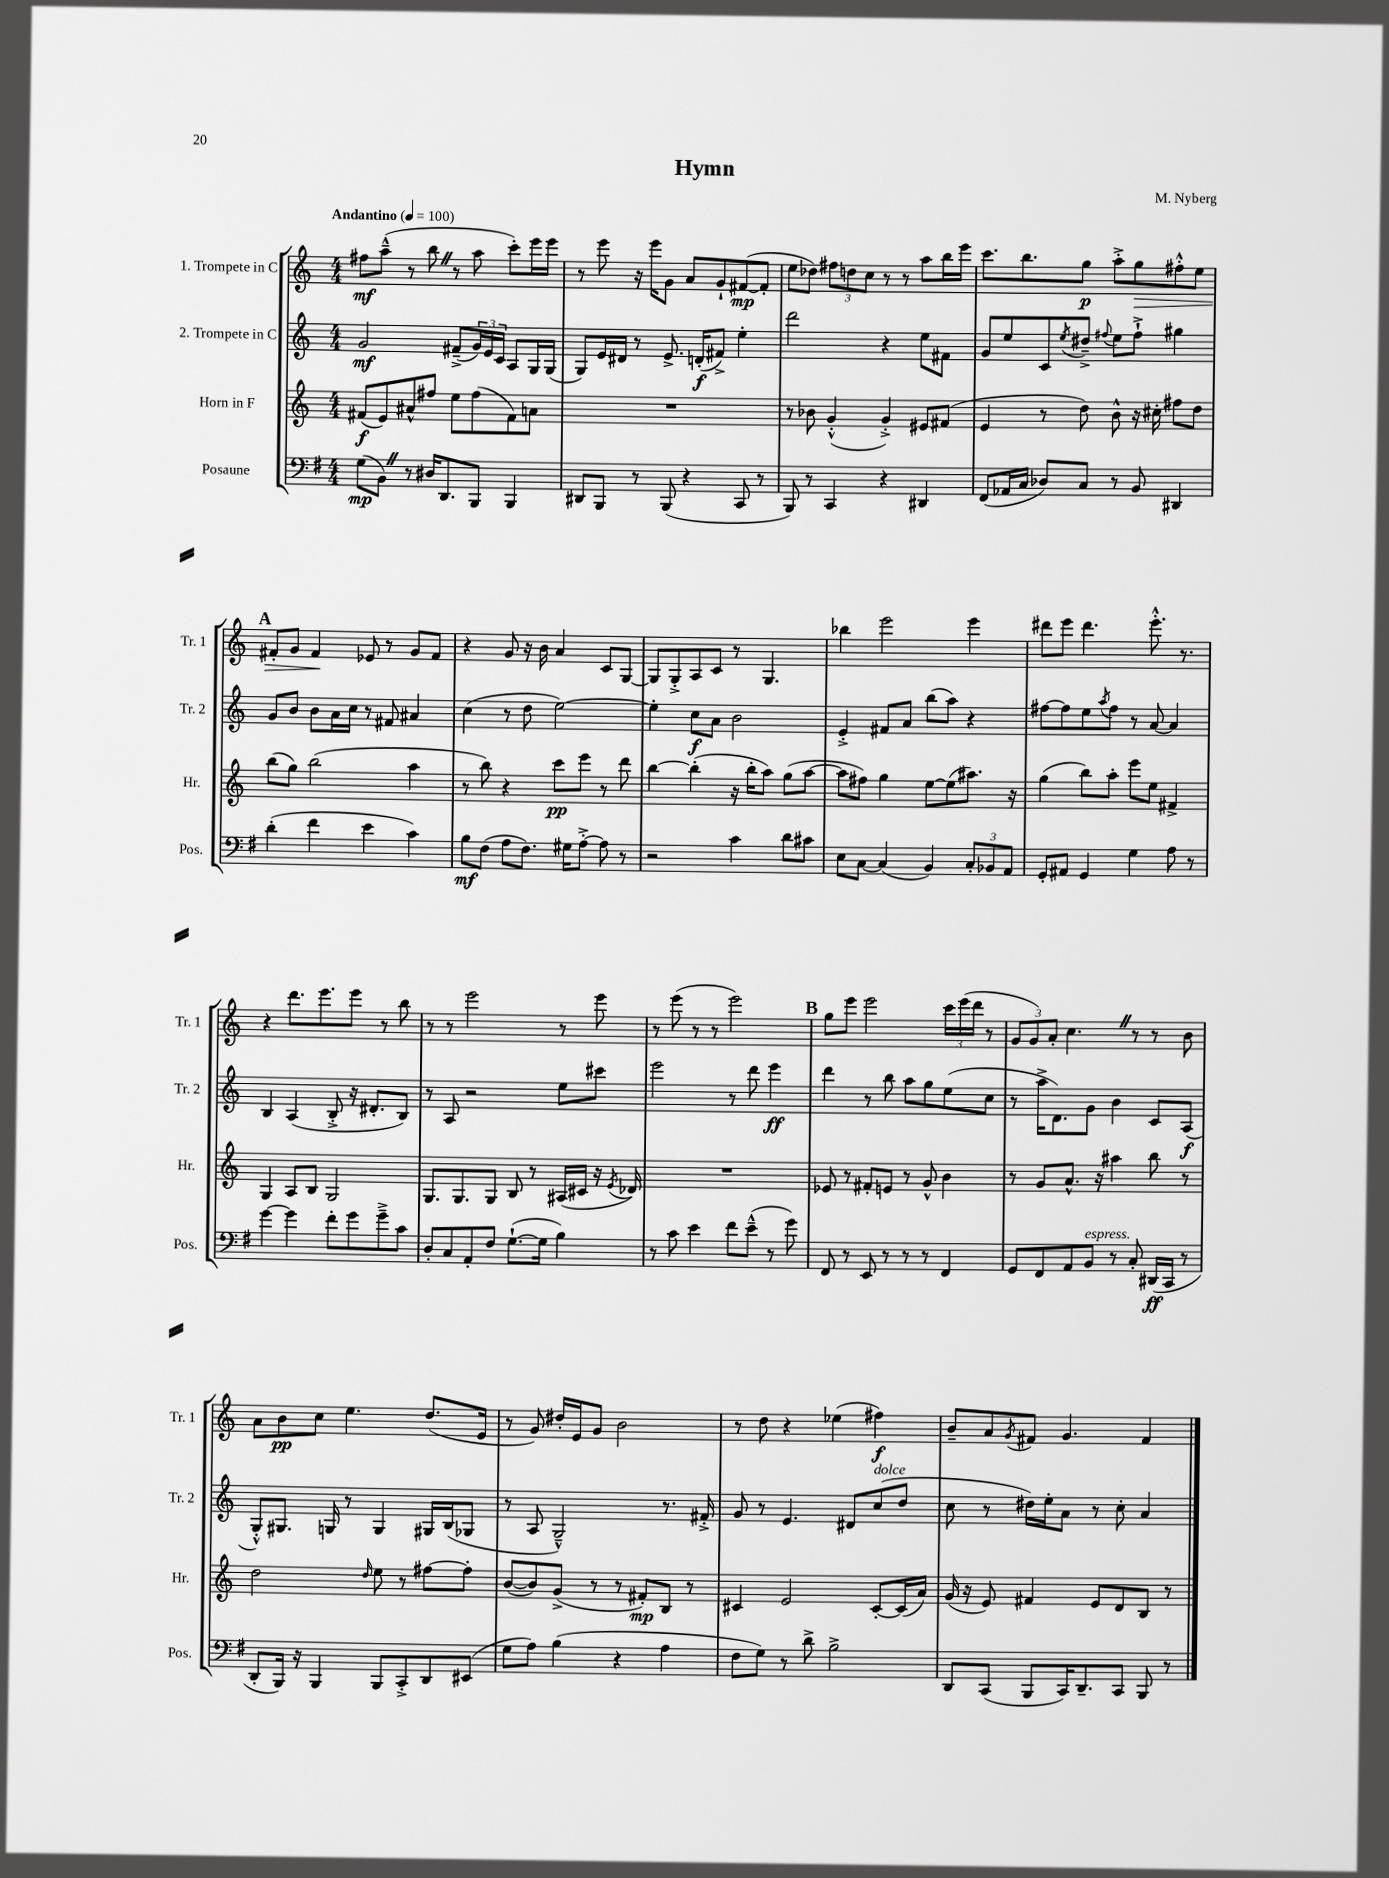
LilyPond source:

\header { title = "Hymn" composer = "M. Nyberg" }
<<
\new StaffGroup <<
\new Staff = "s0" \with { instrumentName = "1. Trompete in C" shortInstrumentName = "Tr. 1" } {
    \clef treble \key c \major \numericTimeSignature \time 4/4 \tempo "Andantino" 4 = 100
    fis''8\mf a''8---^( r8 b''8 \once \override BreathingSign.text = \markup { \musicglyph "scripts.caesura.straight" } \breathe r8 a''8 c'''8-.) e'''16 e'''16 |
    r8 e'''8 r16 e'''16 g'8 a'8 g'8-! fis'8~\mp( fis'8-. |
    e''8 des''8) \tuplet 3/2 { fis''8 d''8 c''8 } r8 r8 a''8 b''16 e'''16 |
    c'''8. b''8. g''8\p a''8-.-> g''8\> fis''8-.-^ e''8 |
    \mark \markup { \bold "A" } fis'8-. g'8 fis'4\! ees'8 r8 g'8 fis'8 |
    r4 g'8 r16 b'16 a'4 c'8 g8~ |
    g8 g8-.-> a8 c'8 r8 g4. |
    bes''4 e'''2 e'''4 |
    dis'''8 e'''8 dis'''4. e'''8.-.-^ r8. |
    r4 d'''8. e'''8. e'''8 r8 b''8 |
    r8 r8 e'''2 r8 e'''8 |
    r8 e'''8( r8 r8 e'''2) |
    \mark \markup { \bold "B" } g''8 e'''8 e'''2 \tuplet 3/2 { c'''16 e'''16( d'''16 } r8 |
    \tuplet 3/2 { g'8 g'8) a'8-. } c''4. \once \override BreathingSign.text = \markup { \musicglyph "scripts.caesura.straight" } \breathe r8 r8 b'8 |
    a'8 b'8\pp c''8 e''4. d''8.( e'16 |
    r8 g'8) dis''16-. e'16 g'8 b'2 |
    r8 d''8 r4 ees''4( fis''4\f) |
    b'8-- a'8 \acciaccatura { g'8 } fis'8 g'4. fis'4 \bar "|." |
}
\new Staff = "s1" \with { instrumentName = "2. Trompete in C" shortInstrumentName = "Tr. 2" } {
    \clef treble \key c \major \numericTimeSignature \time 4/4
    g'2\mf fis'8--->( \tuplet 3/2 { g'16) e'16 c'16 } a8 g16 g16( |
    g8) e'16 dis'16 r8 e'8.-> d'16-.\f( fis'8->) e''4-. |
    d'''2 r4 e''8 fis'8 |
    g'8 e''8 c'8 \acciaccatura { e''8 } dis''8---> \appoggiatura { fis''8 } e''8 fis''8-!-> gis''4 |
    \mark \markup { \bold "A" } g'8 b'8 b'8 a'16 c''16 r8 fis'8 ais'4 |
    c''4( r8 d''8 e''2~) |
    e''4-. c''8\f a'8 b'2 |
    e'4-.-> fis'8 a'8 b''8( a''8) r4 |
    fis''8~ fis''8 e''8 \acciaccatura { a''8 } fis''8 r8 a'8~ a'4 |
    b4 a4( b8-.-> r16 dis'8.-. b8) |
    r8 a8 r2 e''8 cis'''8 |
    e'''2 r8 d'''8 e'''4\ff |
    \mark \markup { \bold "B" } d'''4 r8 b''8 a''8 g''8 e''8( c''8 |
    r8 a''16-> d'8.) g'8 b'4 c'8 a8\f( |
    g8-.-^) gis8. g16 r8 g4 gis16 b16( ges8 |
    r8 a8 g2---^) r8. fis'16-.-> |
    g'8 r8 e'4. dis'8 c''8^\markup { \italic "dolce" }( d''8 |
    c''8 r8 dis''16) e''16-. a'8 r8 c''8-. a'4 \bar "|." |
}
\new Staff = "s2" \with { instrumentName = "Horn in F" shortInstrumentName = "Hr." } {
    \clef treble \key c \major \numericTimeSignature \time 4/4
    fis'8\f( e'8) ais'8-^ fis''8 e''8 fis''8( fis'8) a'8 |
    R1 |
    r8 bes'8 g'4-.-^( g'4-.->) eis'8 fis'8( |
    e'4 r8 d''8) b'8-^ r16 cis''16-. fis''8 d''8 |
    \mark \markup { \bold "A" } b''8( g''8) b''2( a''4 |
    r8 b''8) r4 c'''8\pp e'''8 r8 d'''8 |
    b''4~ b''4-.( r16 b''16-. a''8) g''8( a''8~ |
    a''8 fis''8) g''4 e''8~ e''8( ais''8.) r16 |
    g''4( b''8) a''8-. e'''8 e''8 fis'4-> |
    g4 a8 b8 g2 |
    g8. g8. g8 b8 r8 ais16( cis'16 r16 \acciaccatura { e'8 } des'16) |
    R1 |
    \mark \markup { \bold "B" } ees'8 r8 fis'8-. e'8 r8 g'8-^ b'4 |
    r8 g'8 a'8.-^ r16 ais''4 b''8 r8 |
    d''2 \grace { d''16 } e''8 r8 fis''8~ fis''8-. |
    b'8~( b'8) g'8->( r8 r8 fis'8-.\mp) b8 r8 |
    cis'4 e'2 cis'8~-. cis'16( a'16) |
    g'16( r16 e'8) fis'4 e'8 d'8 b8 r8 \bar "|." |
}
\new Staff = "s3" \with { instrumentName = "Posaune" shortInstrumentName = "Pos." } {
    \clef bass \key g \major \numericTimeSignature \time 4/4
    g8\mp( b,8) \once \override BreathingSign.text = \markup { \musicglyph "scripts.caesura.straight" } \breathe r8 dis16 d,8. b,,8 b,,4 |
    dis,8 b,,8 r8 b,,8( r4 c,8 r8 |
    b,,8) r8 c,4 r4 dis,4 |
    fis,8( aes,16 c16 des8) c8 r8 b,8 dis,4 |
    \mark \markup { \bold "A" } d'4-.( fis'4 e'4 c'4) |
    b8\mf fis8( a8 fis8.) gis16 a8~-.-> a8 r8 |
    r2 c'4 d'8 cis'8 |
    e8 c8~ c4( b,4) \tuplet 3/2 { c8-. bes,8 a,8 } |
    g,8-. ais,8 g,4 g4 a8 r8 |
    g'4~ g'4 fis'8-. g'8 g'8---> c'8 |
    d8-. c8 a,8-. fis8 g8.~-!( g16 b4) |
    r8 c'8 e'4 fis'8 e'8---^( r8 g'8) |
    \mark \markup { \bold "B" } fis,8 r8 e,8 r8 r8 r8 fis,4 |
    g,8 fis,8 a,8 b,8^\markup { \italic "espress." } r8 c8-. dis,16\ff( c,16 r8 |
    d,8-. b,,16) r16 b,,4 b,,8 c,8-.-> d,8 eis,8( |
    g8 a8) b4( r4 a4 |
    fis8 g8) r8 d'8-> b2-> |
    d,8 c,8( b,,8 c,16) d,8.-- c,8 b,,8 r8 \bar "|." |
}
>>
>>
\layout { \context { \Score \remove "Bar_number_engraver" } }
